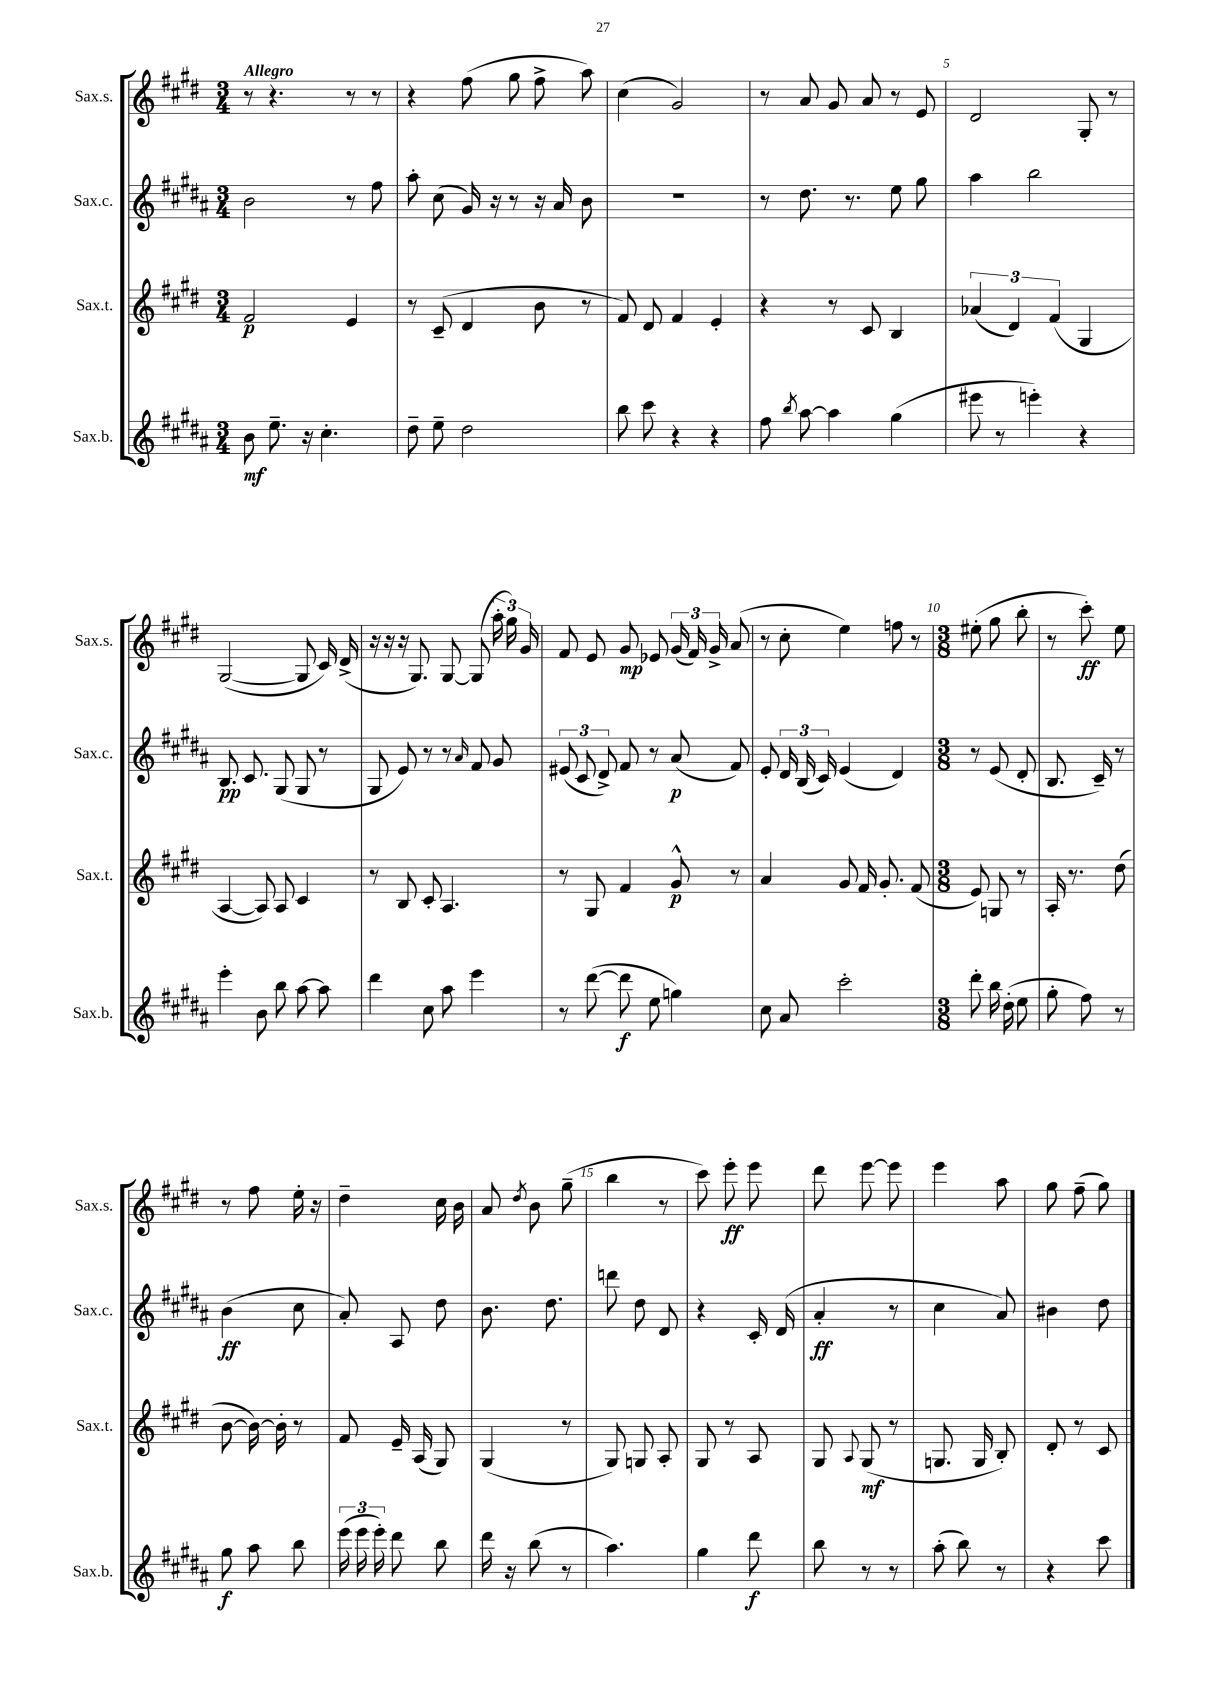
<<
\new StaffGroup <<
\new Staff = "s0" \with { instrumentName = "Sax.s." shortInstrumentName = "Sax.s." } {
    \clef treble \key e \major \numericTimeSignature \time 3/4 \tempo "Allegro"
    \autoBeamOff r8 r4. r8 r8 |
    r4 fis''8( gis''8 fis''8-> a''8) |
    cis''4( gis'2) |
    r8 a'8 gis'8 a'8 r8 e'8 |
    dis'2 gis8-. r8 |
    gis2~( gis8 cis'16) dis'16->( |
    r16 r16 r16 gis8.) gis8~ gis8( \tuplet 3/2 { a''16-. gis''16) gis'16 } |
    fis'8 e'8 gis'8\mp ees'8 \tuplet 3/2 { gis'16( fis'16) gis'16-> } a'8( |
    r8 cis''8-. e''4) f''8 r8 |
    \numericTimeSignature \time 3/8 eis''8-.( gis''8 b''8-. |
    r8 cis'''8-.\ff) e''8 |
    r8 fis''8 e''16-. r16 |
    dis''4-- cis''16 b'16 |
    a'8 \acciaccatura { dis''8 } b'8 gis''8--( |
    b''4 r8 |
    cis'''8) e'''8-.\ff e'''8 |
    dis'''8 e'''8~ e'''8 |
    e'''4 a''8 |
    gis''8 fis''8--( gis''8) \bar "|." |
}
\new Staff = "s1" \with { instrumentName = "Sax.c." shortInstrumentName = "Sax.c." } {
    \clef treble \key b \major \numericTimeSignature \time 3/4
    \autoBeamOff b'2 r8 fis''8 |
    ais''8-. cis''8( gis'16) r16 r8 r16 ais'16 b'8 |
    R2. |
    r8 dis''8. r8. e''8 gis''8 |
    ais''4 b''2 |
    b8.\pp cis'8. gis8( gis8 r8 |
    gis8 e'8) r8 r8 \grace { ais'16 } fis'8 gis'8 |
    \tuplet 3/2 { eis'8( cis'8 dis'8->) } fis'8 r8 ais'8\p( fis'8) |
    e'8-. \tuplet 3/2 { dis'16 b16( cis'16) } e'4( dis'4) |
    \numericTimeSignature \time 3/8 r8 e'8( dis'8-. |
    b8. cis'16--) r8 |
    b'4\ff( cis''8 |
    ais'8-.) ais8 dis''8 |
    b'8. dis''8. |
    d'''8 dis''8 dis'8 |
    r4 cis'16-. dis'16( |
    ais'4-.\ff r8 |
    cis''4 ais'8) |
    bis'4 dis''8 \bar "|." |
}
\new Staff = "s2" \with { instrumentName = "Sax.t." shortInstrumentName = "Sax.t." } {
    \clef treble \key e \major \numericTimeSignature \time 3/4
    \autoBeamOff fis'2\p e'4 |
    r8 cis'8--( dis'4 b'8 r8 |
    fis'8) dis'8 fis'4 e'4-. |
    r4 r8 cis'8 b4 |
    \tuplet 3/2 { aes'4( dis'4) fis'4( } gis4 |
    a4~ a8) a8 cis'4 |
    r8 b8 cis'8-. a4. |
    r8 gis8 fis'4 gis'8-^\p r8 |
    a'4 gis'8 fis'16 gis'8.-. fis'8( |
    \numericTimeSignature \time 3/8 e'8) g8 r8 |
    a16-. r8. dis''8( |
    b'8~ b'16~) b'16-. r8 |
    fis'8 e'16-- a16( gis8) |
    gis4( r8 |
    gis8) g8 a8-. |
    gis8 r8 a8 |
    gis8 \appoggiatura { a8 } gis8\mf( r8 |
    g8. g16 b8-.) |
    dis'8-. r8 cis'8 \bar "|." |
}
\new Staff = "s3" \with { instrumentName = "Sax.b." shortInstrumentName = "Sax.b." } {
    \clef treble \key b \major \numericTimeSignature \time 3/4
    \autoBeamOff b'8\mf e''8.-- r16 cis''4.-. |
    dis''8-- e''8-- dis''2 |
    b''8 cis'''8 r4 r4 |
    fis''8 \acciaccatura { b''8 } ais''8~ ais''4 gis''4( |
    eis'''8 r8 e'''4-.) r4 |
    e'''4-. b'8 b''8 ais''8~ ais''8 |
    dis'''4 cis''8 ais''8 e'''4 |
    r8 dis'''8~( dis'''8\f e''8 g''4) |
    cis''8 ais'8 cis'''2-. |
    \numericTimeSignature \time 3/8 dis'''8-. b''16 dis''16-.( e''8 |
    gis''8-. fis''8) r8 |
    gis''8\f ais''8 b''8 |
    \tuplet 3/2 { e'''16( e'''16 e'''16-.) } dis'''8 b''8 |
    dis'''16 r16 b''8( r8 |
    ais''4.) |
    gis''4 dis'''8\f |
    b''8 r8 r8 |
    ais''8-.( b''8) r8 |
    r4 cis'''8 \bar "|." |
}
>>
>>
\layout { \context { \Score \override BarNumber.break-visibility = ##(#f #t #t) barNumberVisibility = #(every-nth-bar-number-visible 5) } }
